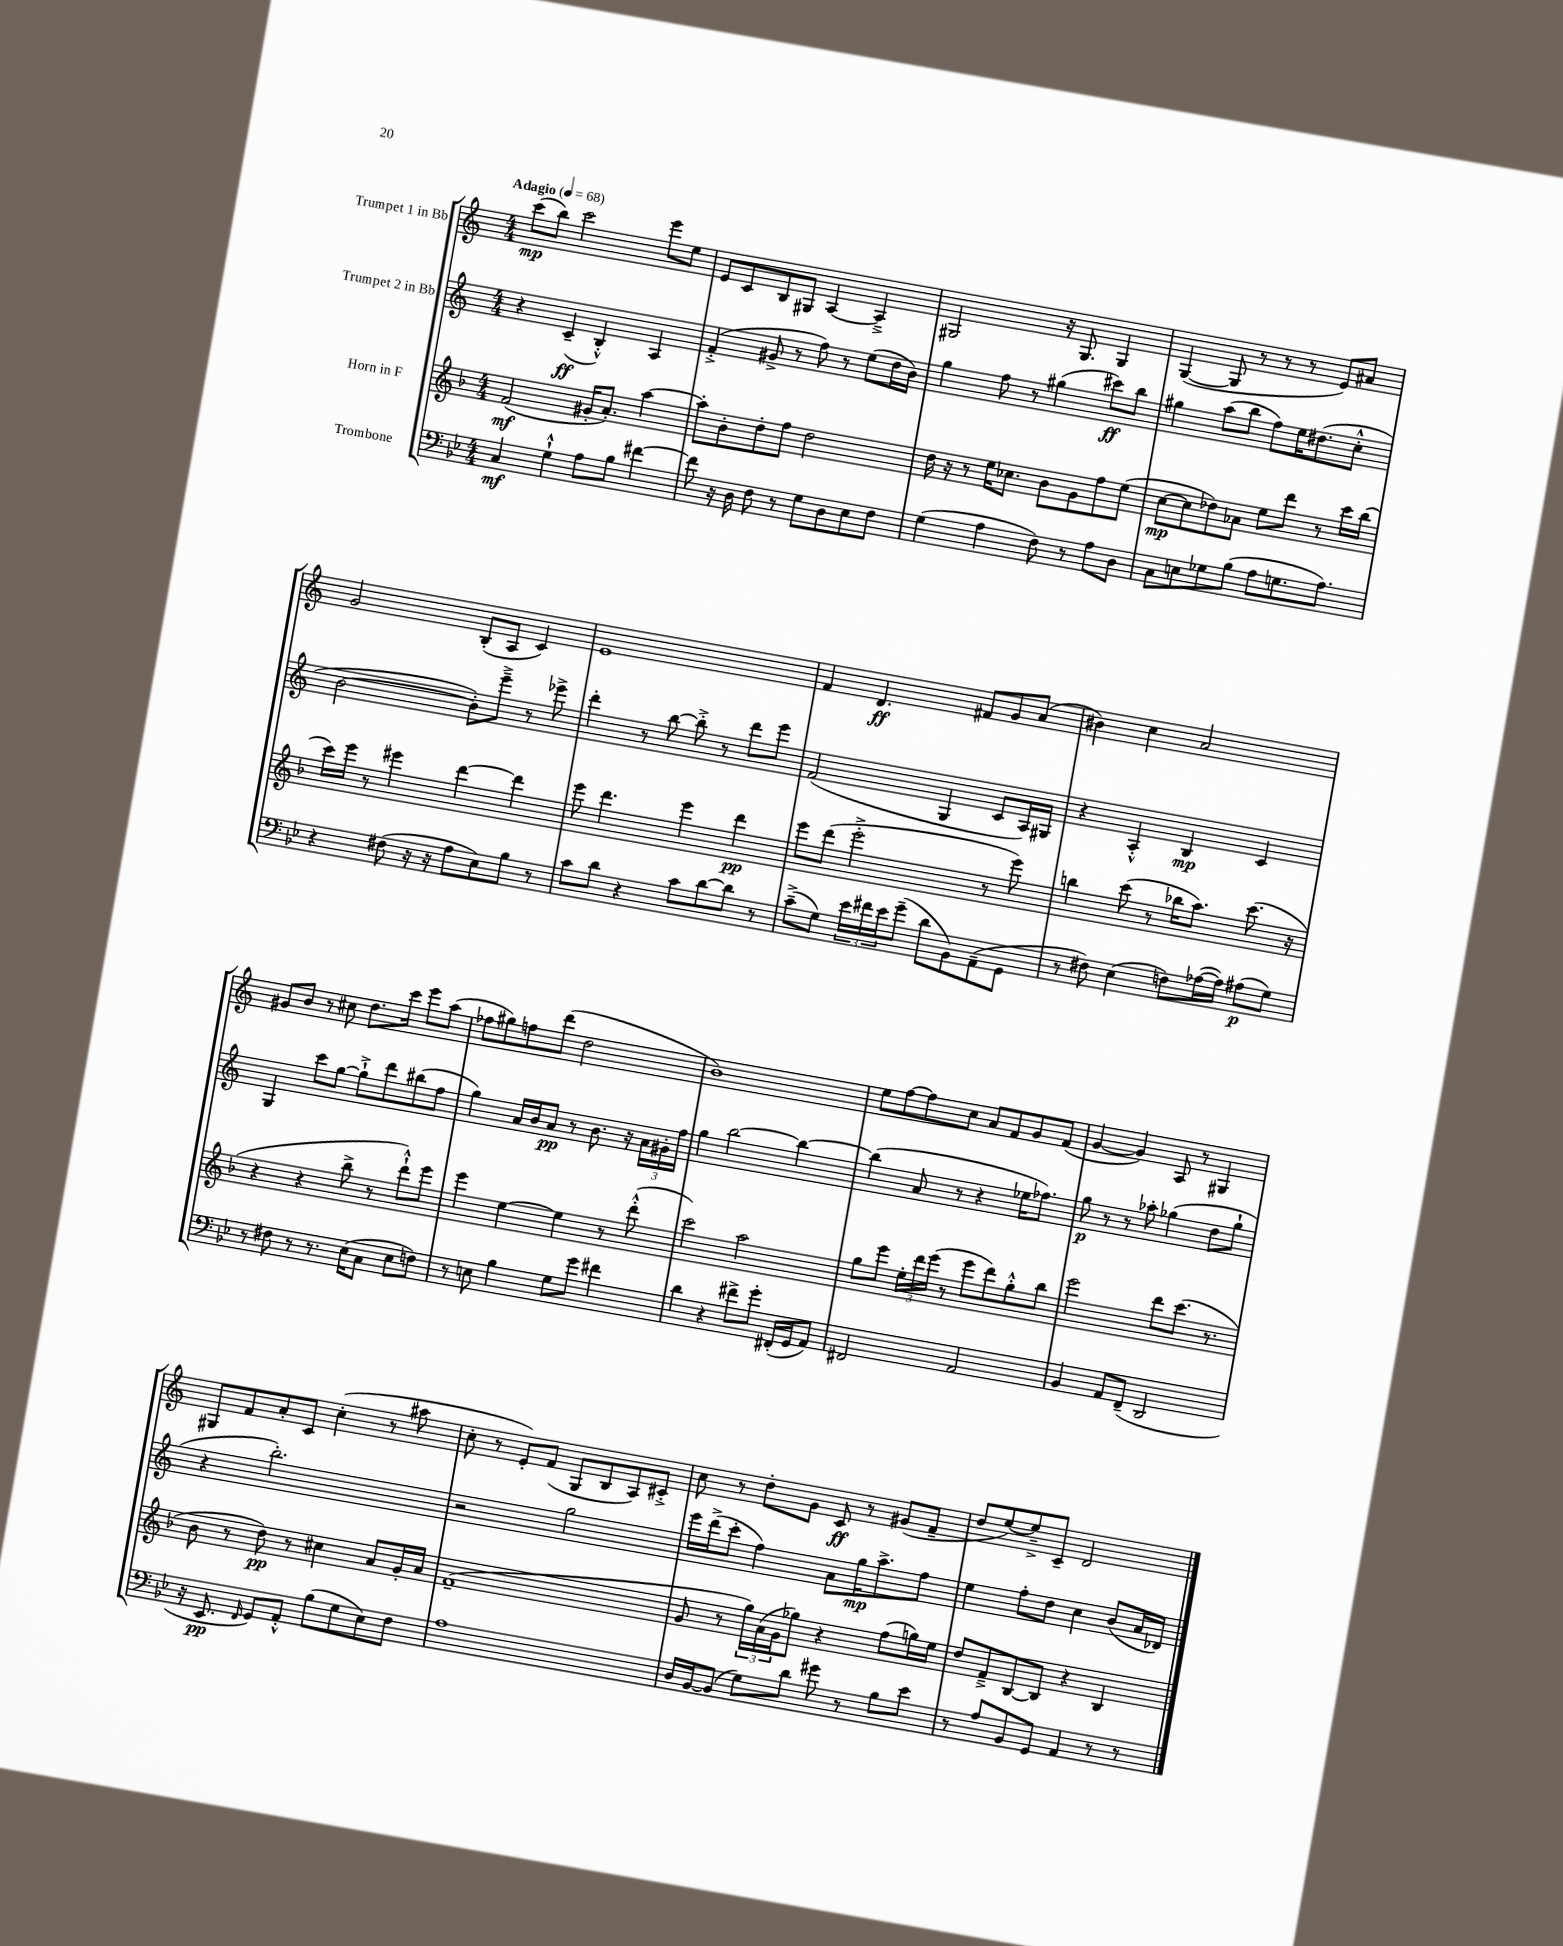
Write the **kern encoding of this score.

**kern	**dynam	**kern	**dynam	**kern	**dynam	**kern	**dynam
*part4	*part4	*part3	*part3	*part2	*part2	*part1	*part1
*staff4	*staff4	*staff3	*staff3	*staff2	*staff2	*staff1	*staff1
*I"Trombone	*	*I"Horn in F	*	*I"Trumpet 2 in Bb	*	*I"Trumpet 1 in Bb	*
*clefF4	*	*clefG2	*	*clefG2	*	*clefG2	*
*k[b-e-]	*	*k[b-]	*	*k[]	*	*k[]	*
*M4/4	*	*M4/4	*	*M4/4	*	*M4/4	*
*MM68	*	*MM68	*	*MM68	*	*MM68	*
=1	=1	=1	=1	=1	=1	=1	=1
!	!	!	!	!	!	!LO:TX:a:B:t=Adagio	!
4C/	mf	(2f/	mf	4r	.	(8ccc\L	mp
.	.	.	.	.	.	8bb\J)	.
4G`^^\	.	.	.	(4c~/	ff	2ccc\	.
8A\L	.	16g#X'/KL	.	4B'^^/)	.	.	.
.	.	8.a'/J)	.	.	.	.	.
8B-\J	.	.	.	.	.	.	.
[4f#X\	.	[4aa\	.	4A/	.	8eee\L	.
.	.	.	.	.	.	8ee\J	.
=2	=2	=2	=2	=2	=2	=2	=2
8f#\]	.	8aa'\L]	.	(4f'^/	.	8e/L	.
16r	.	8b-'\	.	.	.	8c/	.
16D\	.	.	.	.	.	.	.
8F\	.	8dd'\	.	8g#X^/	.	8B/	.
8r	.	8ff\J	.	8r	.	8G#X/J	.
8G\L	.	2dd\	.	8ff\)	.	[4A/	.
8D\	.	.	.	8r	.	.	.
8E-\	.	.	.	(8ee\L	.	4A~^/]	.
8F\J	.	.	.	16dd\L	.	.	.
.	.	.	.	16b\JJ)	.	.	.
=3	=3	=3	=3	=3	=3	=3	=3
(4G\	.	16dd\	.	4gg\	.	2G#X/	.
.	.	16r	.	.	.	.	.
.	.	8r	.	.	.	.	.
4A\	.	16ee\KL	.	8ff\	.	.	.
.	.	8.cc-X\J	.	.	.	.	.
.	.	.	.	8r	.	.	.
8F\)	.	8b-\L	.	(4gg#X\	.	16r	.
.	.	.	.	.	.	8.G#/	.
8r	.	8g\	.	.	.	.	.
8A\L	.	8ff\	.	8ccc#X\L)	ff	4G#/	.
8D\J	.	(8ee\J	.	8bb\J	.	.	.
=4	=4	=4	=4	=4	=4	=4	=4
8C\L	.	[8cc\L	mp	4gg#X\	.	([4G/	.
8En\	.	8cc\]	.	.	.	.	.
8G-X\	.	8dd-X\)	.	(8aa\L	.	8G/]	.
(8B-\J	.	8a-X\J	.	8bb\J	.	8r	.
8A\L	.	8ee\L	.	8ff\L)	.	8r	.
8.Gn\	.	8ddd\J	.	16ee\K	.	8r	.
.	.	.	.	(8.dd#X\	.	.	.
.	.	8r	.	.	.	8e/L)	.
8.A\J)	.	.	.	.	.	.	.
.	.	16ccc\LL	.	8cc'^^\J	.	8a#X/J	.
.	.	(16bb-\JJ	.	.	.	.	.
!!LO:LB:g=z
=5	=5	=5	=5	=5	=5	=5	=5
4r	.	16ccc\LL)	.	[2b\	.	2g/	.
.	.	16eee\JJ	.	.	.	.	.
.	.	8r	.	.	.	.	.
(8F#X\	.	4eee#X\	.	.	.	.	.
16r	.	.	.	.	.	.	.
16r	.	.	.	.	.	.	.
8A\L	.	[4ddd\	.	8b'\L])	.	(8B'/L	.
8E-\)	.	.	.	8eee~^\J	.	8A/J	.
8B-\J	.	4ddd\]	.	8r	.	4c/)	.
8r	.	.	.	8eee-X^\	.	.	.
=6	=6	=6	=6	=6	=6	=6	=6
8c\L	.	8eee\	.	4ddd'\	.	1e	.
8d\J	.	4.ddd\	.	.	.	.	.
4r	.	.	.	8r	.	.	.
.	.	.	.	[8bb\	.	.	.
8c\L	.	4eee\	.	8bb'^\]	.	.	.
[8d\	.	.	.	8r	.	.	.
8d\J]	.	4ddd\	pp	8ddd\L	.	.	.
8r	.	.	.	8eee\J	.	.	.
=7	=7	=7	=7	=7	=7	=7	=7
(8c~^\L	.	8eee\L	.	(2f/	.	4f/	.
8G\J)	.	(8ddd\J	.	.	.	.	.
24e-\LL	.	2eee'^\	.	.	.	4.d/	ff
24f#X\	.	.	.	.	.	.	.
24e-\J	.	.	.	.	.	.	.
(8g~\J	.	.	.	.	.	.	.
8d\L	.	.	.	4G/	.	.	.
8BB-\)	.	.	.	.	.	8f#X/L	.
(8AA~\	.	8r	.	8c/L	.	8g/	.
8GG\J	.	8eee\)	.	16A/L)	.	(8a/J	.
.	.	.	.	16G#X/JJ	.	.	.
=8	=8	=8	=8	=8	=8	=8	=8
8r	.	4bbn\	.	4r	.	4b#X\)	.
8F#X\)	.	.	.	.	.	.	.
(4E-\	.	(8ccc\	.	4A'^^/	.	4cc\	.
.	.	8r	.	.	.	.	.
8Fn\L)	.	16bb-X\KL	.	4B/	mp	2a/	.
.	.	8.aa\J)	.	.	.	.	.
([16A-X\L	.	.	.	.	.	.	.
16A-\JJ])	.	.	.	.	.	.	.
(8A#X\L	p	(8.ccc\	.	4c/	.	.	.
8G\J)	.	.	.	.	.	.	.
.	.	16r	.	.	.	.	.
!!LO:LB:g=z
=9	=9	=9	=9	=9	=9	=9	=9
8r	.	4r	.	4G/	.	8g#X/L	.
8F#X\	.	.	.	.	.	8b/J	.
8r	.	4r	.	8ccc\L	.	8r	.
8.r	.	.	.	[8gg\J	.	8cc#X\	.
.	.	8bb-^\	.	8gg`^\L]	.	8.dd\L	.
(16E-\KL	.	.	.	.	.	.	.
8C\J	.	8r	.	8ddd\	.	.	.
.	.	.	.	.	.	16ccc\Jk	.
8E-\L	.	8ddd`^^\L)	.	(8bb#X\	.	8eee\L	.
8Fn\J)	.	8eee\J	.	8ff\J	.	(8aa\J	.
=10	=10	=10	=10	=10	=10	=10	=10
8r	.	4eee\	.	4gg\)	.	8ff-X\L	.
8En\	.	.	.	.	.	8gg#X\)	.
4B-\	.	[4ee\	.	16a/LL	.	8ffn\	.
.	.	.	.	16b/J	.	.	.
.	.	.	.	8a/J	pp	(8ddd\J	.
8G\L	.	4ee\]	.	8r	.	2dd\	.
8g\J	.	.	.	8.b\	.	.	.
4f#X\	.	8r	.	.	.	.	.
.	.	.	.	16r	.	.	.
.	.	(8ddd'^^\	.	24a\LL	.	.	.
.	.	.	.	24g#X'\	.	.	.
.	.	.	.	24ff\JJ	.	.	.
=11	=11	=11	=11	=11	=11	=11	=11
4d\	.	2ccc\)	.	4gg\	.	1b)	.
4r	.	.	.	[2bb\	.	.	.
8f#X^\L	.	2aa\	.	.	.	.	.
8g'\J	.	.	.	.	.	.	.
(16FF#X'/LL	.	.	.	4bb\_	.	.	.
16GG/J	.	.	.	.	.	.	.
8AA/J)	.	.	.	.	.	.	.
=12	=12	=12	=12	=12	=12	=12	=12
2FF#X/	.	8gg\L	.	(4bb\]	.	8ee\L	.
.	.	8eee\J	.	.	.	[8ff\	.
.	.	24ee'\LL	.	8a/	.	8ff\]	.
.	.	24ddd\	.	.	.	.	.
.	.	(24eee\JJ	.	.	.	.	.
.	.	8r	.	8r	.	8cc\J	.
2AA/	.	8eee\L	.	4r	.	8a/L	.
.	.	8ddd\)	.	.	.	8f/	.
.	.	8gg'^^\	.	16ee-X\KL	.	8g/	.
.	.	.	.	8.ff-X\J)	.	.	.
.	.	8bb-\J	.	.	.	(8f/J	.
=13	=13	=13	=13	=13	=13	=13	=13
4BB-/	.	2eee\	.	8gg\	p	[4g/	.
.	.	.	.	8r	.	.	.
8AA/L	.	.	.	8r	.	4g/])	.
(8FF~/J	.	.	.	8aa-X'\	.	.	.
2DD/	.	8ddd\L	.	(4gg-X\	.	8A/	.
.	.	(8.ccc\J	.	.	.	8r	.
.	.	.	.	8dd\L	.	4G#X/	.
.	.	8.r	.	.	.	.	.
.	.	.	.	8gg-`\J	.	.	.
!!LO:LB:g=z
=14	=14	=14	=14	=14	=14	=14	=14
16r	.	8b-\	.	4r	.	8G#X/L	.
8.EE-/	pp	.	.	.	.	.	.
.	.	8r	.	.	.	8f/	.
16qqFF/	.	.	.	.	.	.	.
8GG/L)	.	8dd\)	pp	2.bb'\)	.	8a'/	.
8AA'^^/J	.	8r	.	.	.	8c/J	.
(8B-\L	.	4cc#X\	.	.	.	(4cc'\	.
8G\	.	.	.	.	.	.	.
8E-\)	.	8a/L	.	.	.	8r	.
8F\J	.	16g'/L	.	.	.	8aa#X\	.
.	.	16a/JJ	.	.	.	.	.
=15	=15	=15	=15	=15	=15	=15	=15
1A	.	(1f~	.	2r	.	8cc'\	.
.	.	.	.	.	.	8r	.
.	.	.	.	.	.	8e'/L)	.
.	.	.	.	.	.	(8f/J	.
.	.	.	.	2gg\	.	8G/L	.
.	.	.	.	.	.	8B/	.
.	.	.	.	.	.	8A/)	.
.	.	.	.	.	.	8c#X'^/J	.
=16	=16	=16	=16	=16	=16	=16	=16
16D/LL	.	8g/	.	16eee\LL	.	8cc\	.
[16BB-/J	.	.	.	(16ddd^\J	.	.	.
(8BB-/J]	.	8r	.	8ccc'\J	.	8r	.
8G\L)	.	24gg\LL)	.	4ff\)	.	8dd'\L	.
.	.	(24a\	.	.	.	.	.
.	.	24g\J	.	.	.	.	.
8d\J	.	8gg-X\J)	.	.	.	8g\J	.
8g#X\	.	4r	.	8a\L	.	8c/	ff
8r	.	.	.	16gg\K	mp	8r	.
.	.	.	.	8.aa^\	.	.	.
8B-\L	.	(8ff\L	.	.	.	(8g#X/L	.
8e-\J	.	16ggn\L)	.	8ff\J	.	8f~/J	.
.	.	16ee\JJ	.	.	.	.	.
=17	=17	=17	=17	=17	=17	=17	=17
8r	.	8dd/L	.	4ee\	.	8dd/L	.
8A/L	.	8f~^/	.	.	.	[8ee/)	.
8BB-/	.	[8B-/	.	8ff'\L	.	8ee~^/]	.
8GG/J	.	8B-/J]	.	8dd\J	.	8c~/J	.
4AA/	.	4r	.	4cc\	.	2d/	.
8r	.	4B-/	.	(8b/L	.	.	.
8r	.	.	.	16a/L	.	.	.
.	.	.	.	16d-X/JJ)	.	.	.
==	==	==	==	==	==	==	==
*-	*-	*-	*-	*-	*-	*-	*-
